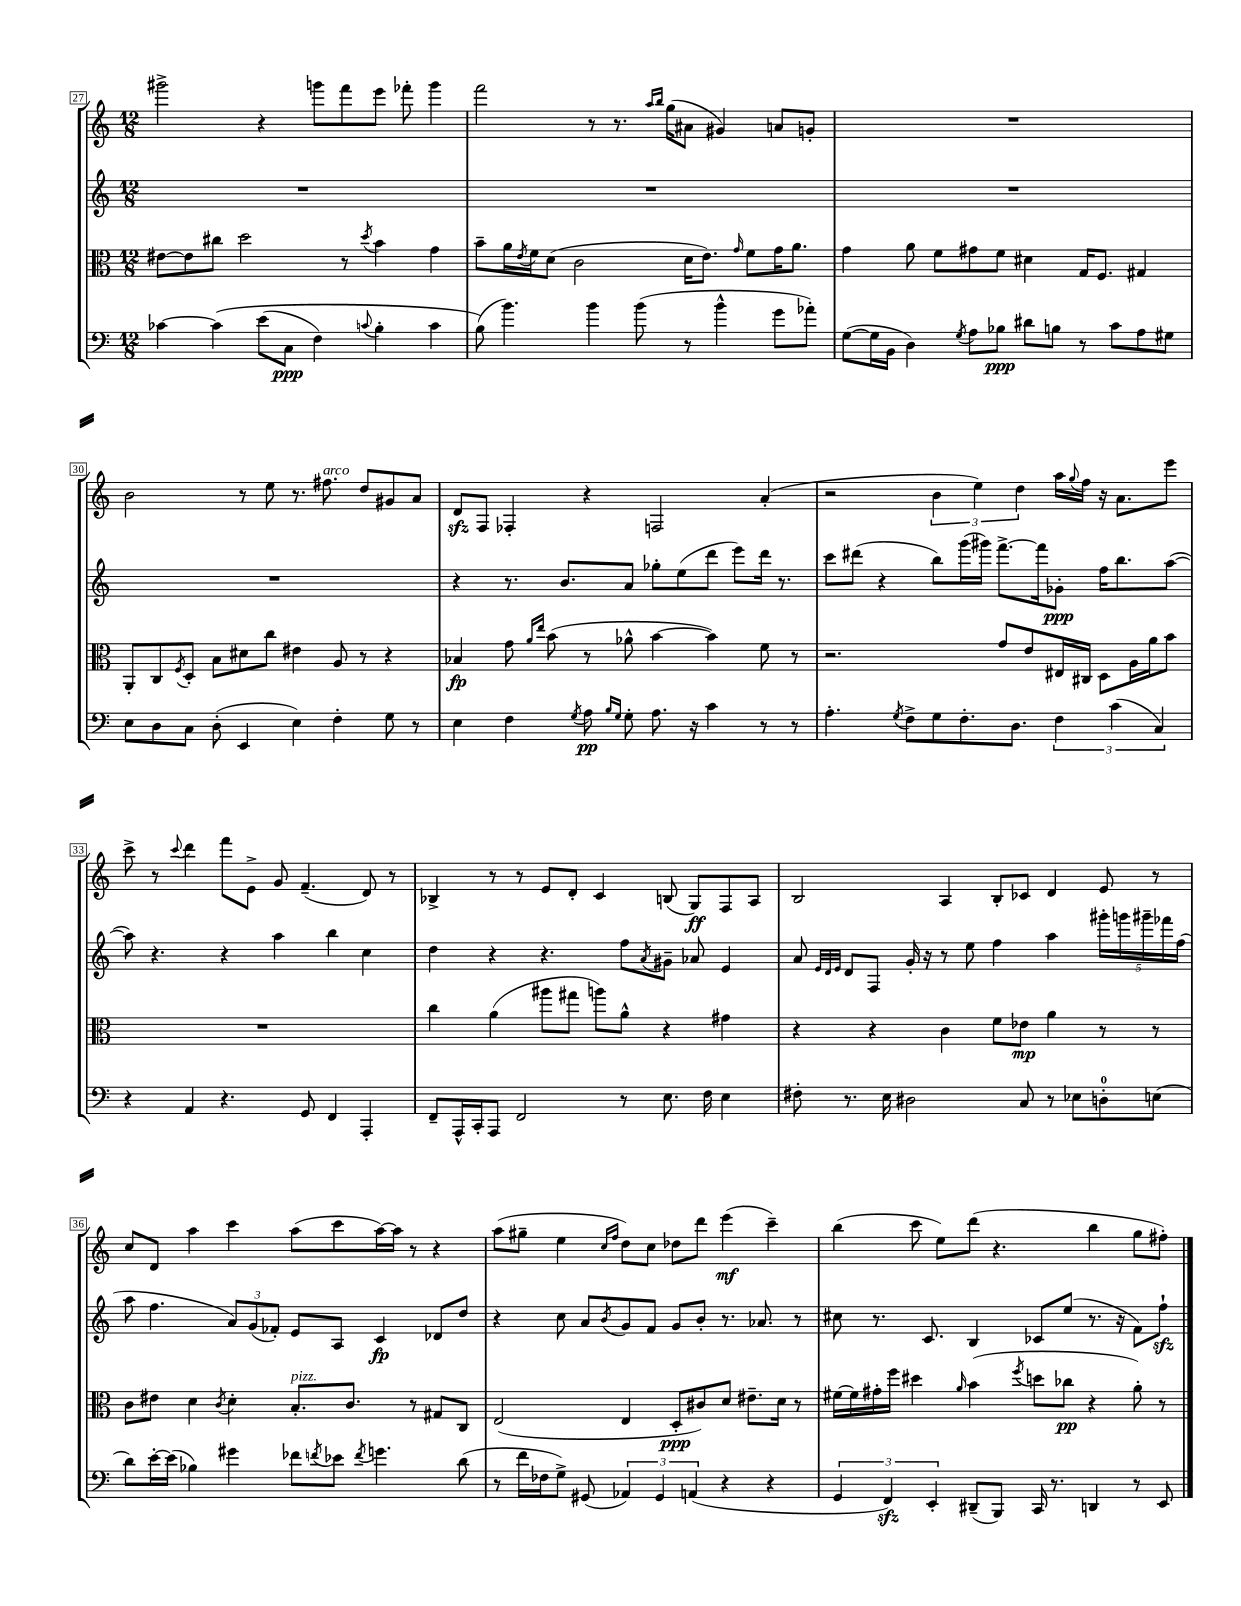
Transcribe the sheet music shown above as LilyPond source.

<<
\new StaffGroup <<
\new Staff = "s0" {
    \clef treble \key c \major \numericTimeSignature \time 12/8
    gis'''2-> r4 g'''8 f'''8 e'''8 fes'''8-. g'''4 |
    f'''2 r8 r8. \grace { a''16 b''16 } g''16( ais'8 gis'4) a'8 g'8-. |
    R1. |
    b'2 r8 e''8 r8. fis''8.^\markup { \italic "arco" } d''8 gis'8 a'8 |
    d'8\sfz f8 fes4-. r4 f2 a'4-.( |
    r2 \tuplet 3/2 { b'4 e''4) d''4 } a''16 \appoggiatura { g''8 } f''16 r16 a'8. e'''8 |
    c'''8-> r8 \appoggiatura { c'''8 } d'''4 f'''8 e'8-> g'8 f'4.--( d'8) r8 |
    bes4-> r8 r8 e'8 d'8-. c'4 b8( g8\ff) f8 a8 |
    b2 a4 b8-. ces'8 d'4 e'8 r8 |
    c''8 d'8 a''4 c'''4 a''8( c'''8 a''16~) a''16 r8 r4 |
    a''8( gis''8-- e''4 \grace { c''16 f''16 } d''8) c''8 des''8 d'''8 e'''4\mf( c'''4--) |
    b''4( c'''8 e''8) d'''8( r4. b''4 g''8 fis''8-.) \bar "|." |
}
\new Staff = "s1" {
    \clef treble \key c \major \numericTimeSignature \time 12/8
    R1. |
    R1. |
    R1. |
    R1. |
    r4 r8. b'8. a'8 ges''8-. e''8( d'''8 e'''8) d'''16 r8. |
    c'''8 dis'''8( r4 b''8) g'''16( gis'''16) f'''8.~-> f'''16 ges'8-.\ppp f''16 b''8. a''8~( |
    a''8) r4. r4 a''4 b''4 c''4 |
    d''4 r4 r4. f''8 \acciaccatura { a'8 } gis'8-- aes'8 e'4 |
    a'8 \grace { e'32 d'32 e'32 } d'8 f8 g'16-. r16 r8 e''8 f''4 a''4 \tuplet 5/4 { gis'''16-. g'''16 gis'''16-- fes'''16 f''16( } |
    a''8 f''4. \tuplet 3/2 { a'8) g'8( fes'8-.) } e'8 a8 c'4\fp des'8 d''8 |
    r4 c''8 a'8 \acciaccatura { b'8 } g'8 f'8 g'8 b'8-. r8. aes'8. r8 |
    cis''8 r8. c'8. b4 ces'8 e''8( r8. r16 f'8) f''8-!\sfz \bar "|." |
}
\new Staff = "s2" {
    \clef alto \key c \major \numericTimeSignature \time 12/8
    eis'8~ eis'8 cis''8 d''2 r8 \acciaccatura { d''8 } b'4 g'4 |
    b'8-- a'16 \acciaccatura { e'8 } f'16 d'8( c'2 d'16 e'8.) \grace { g'16 } f'8 g'16 a'8. |
    g'4 a'8 f'8 gis'8 f'8 dis'4 g16 f8. gis4 |
    a,8-. c8 \acciaccatura { f8 } d8-. b8 dis'8 c''8 eis'4 a8 r8 r4 |
    bes4\fp g'8 \grace { a'16 e''16 } b'8( r8 aes'8-^ b'4~ b'4) f'8 r8 |
    r2. g'8 e'8 eis16 cis16 d8 a16 a'16 b'8 |
    R1. |
    c''4 a'4( ais''8 gis''8 a''8) a'8-^ r4 gis'4 |
    r4 r4 c'4 f'8 ees'8\mp a'4 r8 r8 |
    c'8 eis'8 d'4 \acciaccatura { c'8 } d'4-. b8.-.^\markup { \italic "pizz." } c'8. r8 gis8 c8 |
    e2( e4 d8-.\ppp cis'8) d'8 eis'8.-- d'16 r8 |
    fis'16~ fis'16 gis'16-. f''16 dis''4 \grace { a'16 } b'4( \acciaccatura { f''8 } d''8 ces''8\pp r4 a'8-.) r8 \bar "|." |
}
\new Staff = "s3" {
    \clef bass \key c \major \numericTimeSignature \time 12/8
    ces'4~ ces'4\( e'8( c8\ppp f4) \appoggiatura { c'8 } b4-. c'4 |
    b8(\) b'4.) b'4 b'8( r8 b'4-^ g'8 aes'8-.) |
    g8~( g16 b,16 d4) \acciaccatura { g8 } a8 bes8\ppp dis'8 b8 r8 c'8 a8 gis8 |
    e8 d8 c8 d8-.( e,4 e4) f4-. g8 r8 |
    e4 f4 \acciaccatura { g8 } a8\pp \grace { b16 g16 } g8-. a8. r16 c'4 r8 r8 |
    a4.-. \acciaccatura { g8 } f8-> g8 f8.-. d8. \tuplet 3/2 { f4 c'4( c4) } |
    r4 a,4 r4. g,8 f,4 a,,4-. |
    f,8-- a,,16-^ c,16-. a,,8 f,2 r8 e8. f16 e4 |
    fis8-. r8. e16 dis2 c8 r8 ees8 d8-0-. e8( |
    d'8) e'16~-. e'16( bes4) gis'4 fes'8 \acciaccatura { f'8 } ees'8 \acciaccatura { f'8 } g'4. d'8( |
    r8 f'16 fes16 g8->) gis,8( \tuplet 3/2 { aes,4) gis,4 a,4( } r4 r4 |
    \tuplet 3/2 { g,4 f,4\sfz) e,4-. } dis,8--( b,,8) c,16 r8. d,4 r8 e,8 \bar "|." |
}
>>
>>
\layout { \context { \Score currentBarNumber = #27 \override BarNumber.stencil = #(make-stencil-boxer 0.1 0.3 ly:text-interface::print) } }
